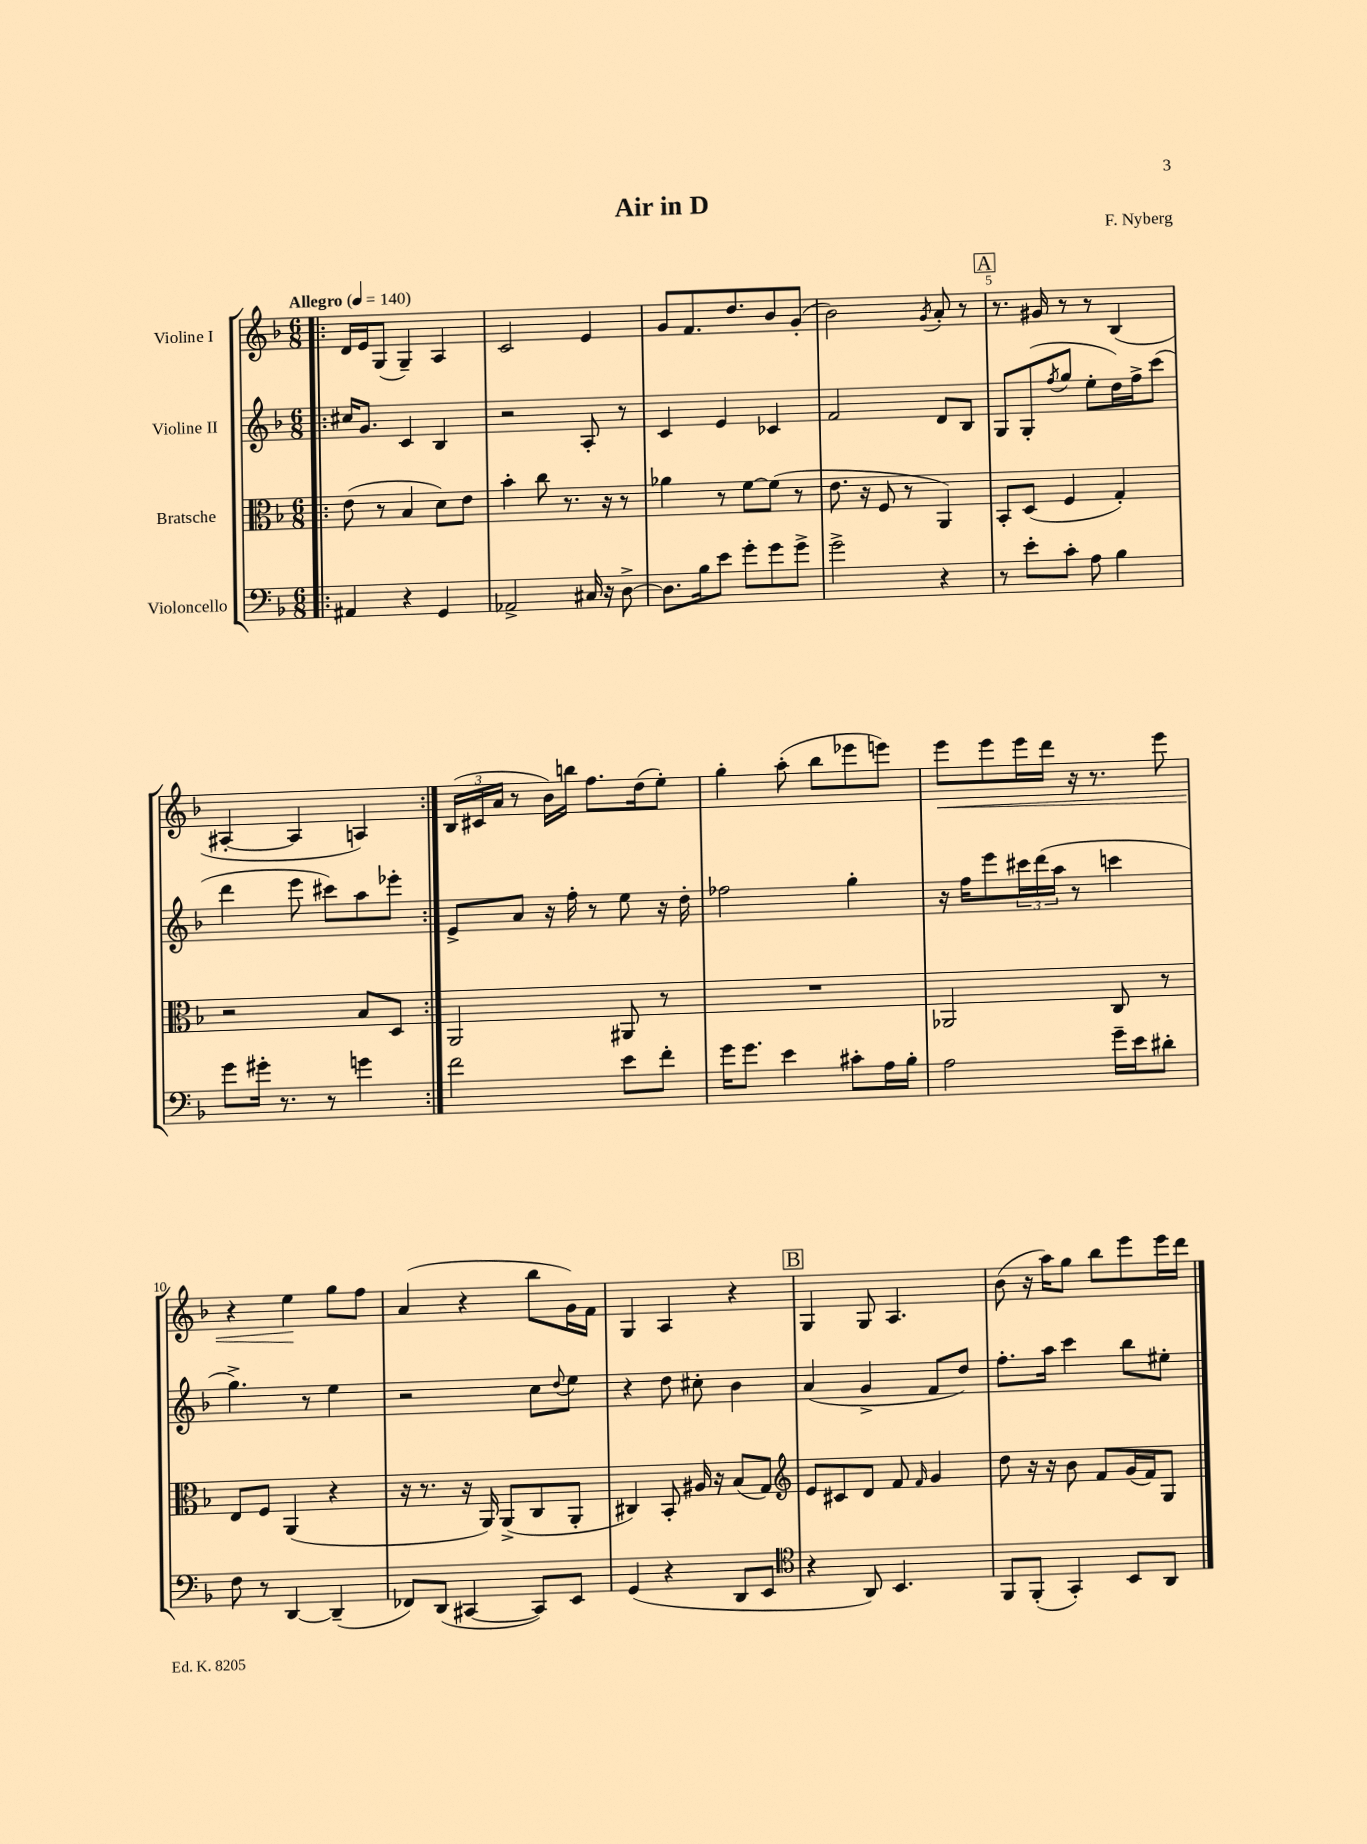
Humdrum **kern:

**kern	**kern	**kern	**kern	**dynam
*part4	*part3	*part2	*part1	*part1
*staff4	*staff3	*staff2	*staff1	*staff1
*I"Violoncello	*I"Bratsche	*I"Violine II	*I"Violine I	*
*clefF4	*clefC3	*clefG2	*clefG2	*
*k[b-]	*k[b-]	*k[b-]	*k[b-]	*
*M6/8	*M6/8	*M6/8	*M6/8	*
*MM140	*MM140	*MM140	*MM140	*
=1!|:	=1!|:	=1!|:	=1!|:	=1!|:
!	!	!	!LO:TX:a:B:t=Allegro	!
4AA#X/	(8e\	16cc#X/KL	16d/LL	.
.	.	8.g/J	16e/J	.
.	8r	.	(8G/J	.
4r	4B-/	4c/	4G~/)	.
4GG/	8d\L)	4B-/	4A/	.
.	8e\J	.	.	.
=2	=2	=2	=2	=2
2AA-X^/	4b-'\	2r	2c/	.
.	8cc\	.	.	.
.	8.r	.	.	.
16C#X/	.	8A'/	4e/	.
16r	16r	.	.	.
[8D^\	8r	8r	.	.
=3	=3	=3	=3	=3
8.D\L]	4a-X\	4c/	8g/L	.
.	.	.	8.f/	.
16B-\k	.	.	.	.
8e\J	8r	4e/	.	.
.	.	.	8.dd/	.
8g'\L	[8f\L	.	.	.
8g\	(8f\J]	4c-X/	8b-/	.
8g^\J	8r	.	(8g'/J	.
=4	=4	=4	=4	=4
2g^\	8.e\	2f/	2b-\)	.
.	16r	.	.	.
.	8F/	.	.	.
.	8r	.	.	.
.	.	.	8qg/	.
4r	4AA/)	8d/L	8a'/	.
.	.	8B-/J	8r	.
!!LO:REH:place=s1:t=A
=5	=5	=5	=5	=5
8r	8BB-'/L	8G/L	8.r	.
8e'\L	(8D/J	(8G'/	.	.
.	.	.	16g#X/	.
.	.	8qff/	.	.
8c'\J	4F/	8gg/J	8r	.
8A\	.	8ee'\L	8r	.
4B-\	4G'/)	16dd\L)	(4B-/	.
.	.	16ff^\J	.	.
.	.	(8ccc\J	.	.
!!LO:LB:g=z
=6	=6	=6	=6	=6
8g\L	2r	4ddd\	[4A#X'/	.
16g#X'\Jk	.	.	.	.
8.r	.	.	.	.
.	.	8eee\	4A#/]	.
8r	.	8ccc#X\L)	.	.
4gn\	8B-/L	8aa\	4An/)	.
.	8D/J	8eee-X'\J	.	.
=7:|!	=7:|!	=7:|!	=7:|!	=7:|!
2f\	2AA/	8e^/L	(24B-/LL	.
.	.	.	24c#X/	.
.	.	.	24a/JJ	.
.	.	8a/J	8r	.
.	.	16r	16b-\LL)	.
.	.	16ff'\	16bbn\JJ	.
.	.	8r	8.ff\L	.
8e\L	8AA#X/	8ee\	.	.
.	.	.	(16dd\k	.
8f'\J	8r	16r	8ee'\J)	.
.	.	16dd'\	.	.
=8	=8	=8	=8	=8
16g\KL	2.r	2ff-X\	4gg'\	.
8.g\J	.	.	.	.
4e\	.	.	(8aa'\	.
.	.	.	8bb-\L	.
8c#X'\L	.	4gg'\	8eee-X\	.
16A\L	.	.	8eeen\J)	.
16B-'\JJ	.	.	.	.
=9	=9	=9	=9	=9
!	!	!	!	!LO:HP:b
2A\	2AA-X/	16r	8eee\L	<
.	.	16ff\KL	.	.
.	.	8eee\	8eee\	.
.	.	24ccc#X\L	16eee\L	.
.	.	(24ddd\	.	.
.	.	.	16ddd\JJ	.
.	.	24aa\JJ	.	.
.	.	8r	16r	.
.	.	.	8.r	.
16g~\LL	8C/	4cccn\	.	.
16e\J	.	.	.	.
8d#X'\J	8r	.	8eee\	.
!!LO:LB:g=z
=10	=10	=10	=10	=10
8F\	8E/L	4.gg^\)	4r	.
8r	8F/J	.	.	.
[4DD/	(4AA/	.	4ee\	.
.	.	8r	.	.
(4DD~/]	4r	4ee\	8gg\L	[
.	.	.	8ff\J	.
=11	=11	=11	=11	=11
8FF-X/L)	16r	2r	(4a/	.
.	8.r	.	.	.
(8DD/J	.	.	.	.
[4CC#X/	16r	.	4r	.
.	16AA/)	.	.	.
.	(8AA^/L	.	.	.
8CC#/L])	8C/	8cc\L	8bb-\L	.
.	.	8qqdd/	.	.
8EE/J	8AA'/J	8ee\J	16g\L)	.
.	.	.	16f\JJ	.
=12	=12	=12	=12	=12
(4GG/	4C#X/)	4r	4G/	.
4r	8BB-'/	8dd\	4A/	.
.	16A#X/	8cc#X'\	.	.
.	16r	.	.	.
8DD/L	(8B-/L	4b-\	4r	.
8EE/J	8G/J)	.	.	.
!!LO:REH:place=s1:t=B
=13	=13	=13	=13	=13
*clefC4	*clefG2	*	*	*
4r	8e/L	(4a/	4G/	.
.	8c#X/	.	.	.
8AA/)	8d/J	4g^/	8G/	.
4.BB-/	8f/	.	4.A/	.
.	16qqf/	.	.	.
.	4g/	8f/L	.	.
.	.	8dd/J)	.	.
=14	=14	=14	=14	=14
8FF/L	8dd\	8.ff'\L	(8b-\	.
(8FF'/J	16r	.	16r	.
.	16r	16aa\Jk	16aa\KL)	.
4GG'/)	8b-\	4ccc\	8gg\J	.
.	8f/L	.	8bb-\L	.
8BB-/L	(16g/L	8bb-\L	8eee\	.
.	16f/J)	.	.	.
8AA/J	8G/J	8ee#X'\J	16eee\L	.
.	.	.	16ddd\JJ	.
==	==	==	==	==
*-	*-	*-	*-	*-
